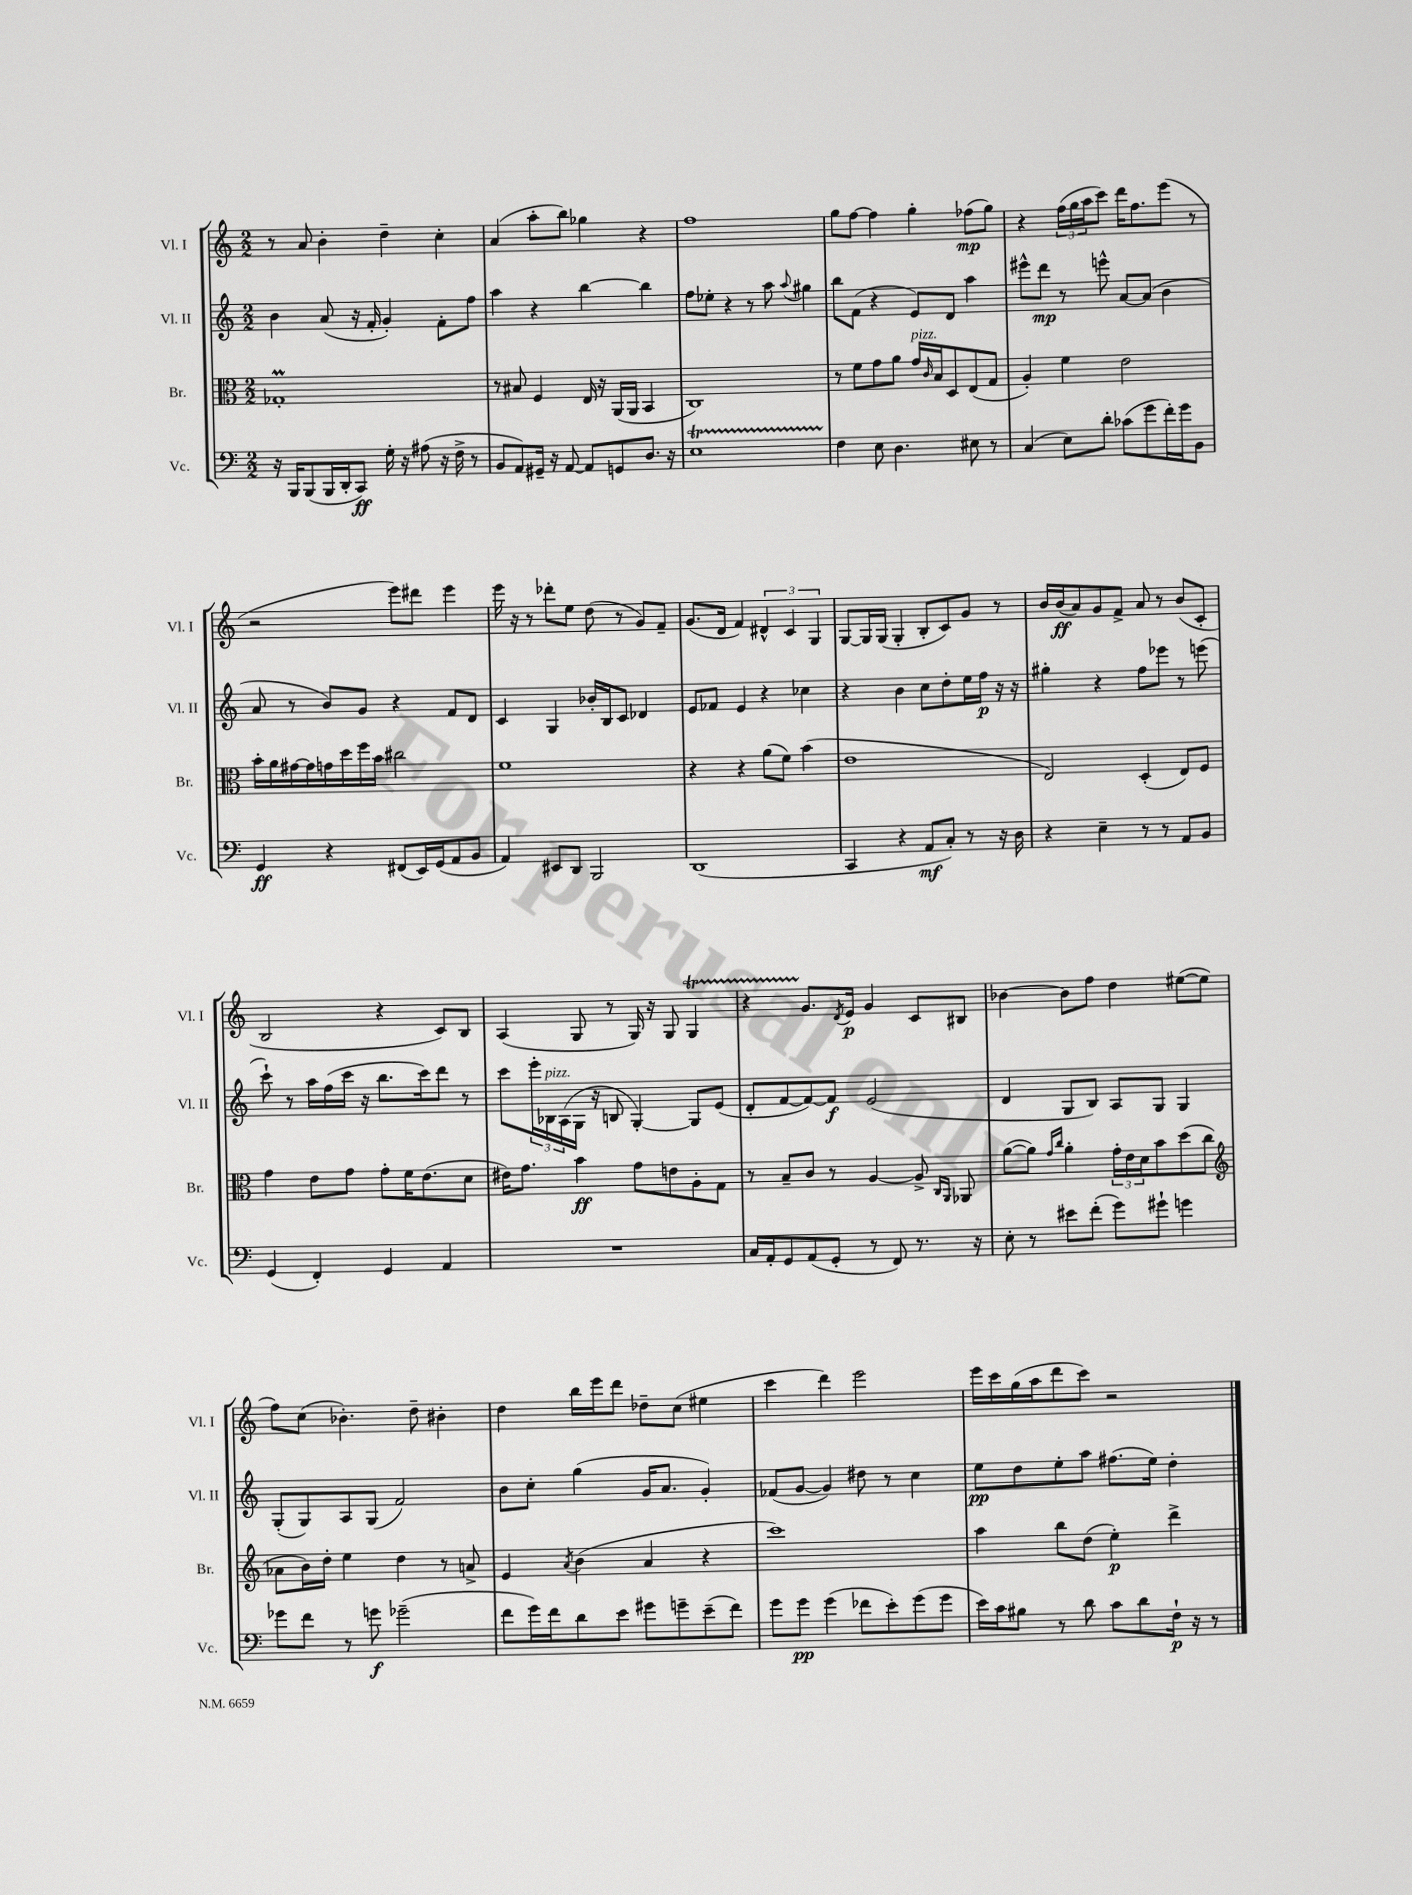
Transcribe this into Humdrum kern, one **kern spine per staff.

**kern	**kern	**kern	**kern
*staff4	*staff3	*staff2	*staff1
*clefF4	*clefC3	*clefG2	*clefG2
*k[]	*k[]	*k[]	*k[]
*M2/2	*M2/2	*M2/2	*M2/2
16r	1G-'	4b	8r
16BBB	.	.	.
(8BBB	.	.	8a
16BBB	.	(8a	4b'
16DD'	.	.	.
8CC)	.	16r	.
.	.	16f'	.
16G'	.	4g')	4dd~
16r	.	.	.
(8A#	.	.	.
16r	.	8f'	4cc'
16F^	.	.	.
8r	.	8ff	.
=	=	=	=
8BB	8r	4aa	(4a
8AA)	8B#	.	.
16GG#~	4F	4r	8aa'
16r	.	.	.
[8AA	.	.	8bb)
8AA]	16E	[4bb	4gg-
.	16r	.	.
8GG	(16AA	.	.
.	16AA	.	.
8.D	4BB	4bb]	4r
16r	.	.	.
=	=	=	=
1E	1C)	8ff	1ff
.	.	8ee-'	.
.	.	4r	.
.	.	8r	.
.	.	8aa	.
.	.	8qqaa	.
.	.	4gg#	.
=	=	=	=
4F	8r	8bb	8gg
.	8f	(8f	[8ff
8E	8g	4r	4ff]
4.D	8a	.	.
.	16g	8e)	4gg'
.	16qqc	.	.
.	16B	.	.
.	8D	8d	.
8E#	(8E	4aa	(8ff-
8r	8G	.	8gg)
=	=	=	=
(4C	4A')	8eee#^^	4r
.	.	8ddd	.
8E)	4f	8r	(24ff
.	.	.	24gg
.	.	.	24aa
8d'	.	8eee^^	8ccc)
(8c-	2e	[8a	16ddd
.	.	.	8.ff
8g	.	(8a]	.
16f')	.	4b	(8eee
16g	.	.	.
8BB	.	.	8r
=	=	=	=
4GG	16b'	8a	2r
.	16a	.	.
.	[16g#	8r	.
.	16g#]	.	.
4r	16g	8b)	.
.	16dd	.	.
.	16ff	8g	.
.	16b	.	.
(8FF#	2cc#	4r	8eee)
16EE)	.	.	8ddd#
(16GG	.	.	.
8AA	.	8f	4eee
8BB	.	8d	.
=	=	=	=
4AA)	1f	4c	16eee
.	.	.	16r
.	.	.	8r
8EE#	.	4G	8ddd-'
8DD	.	.	8ee
2BBB	.	16b-'	(8dd
.	.	16B	.
.	.	8c	8r
.	.	4d-	8g)
.	.	.	8f~
=	=	=	=
(1DD	4r	8e	(8.g
.	.	8f-	.
.	.	.	16d
.	4r	4e	4f)
.	(8a	4r	6d#^^
.	8f)	.	.
.	.	.	6c
.	(4b	4cc-	.
.	.	.	6G
=	=	=	=
4CC	1e	4r	[8G
.	.	.	16G]
.	.	.	(16G
4r	.	4b	4G'
8AA	.	8cc	8B'
8C')	.	8dd'	8c)
8r	.	16ee	8g
.	.	16ff	.
16r	.	16r	8r
16D	.	16r	.
=	=	=	=
4r	2E)	4gg#'	16b
.	.	.	(16b
.	.	.	8a)
4E~	.	4r	8g
.	.	.	8f^
8r	(4D'	8ff	8a
8r	.	8eee-	8r
8AA	8E)	8r	(8b
8BB	8F	(8eee	8c'
=	=	=	=
(4GG	4g	8ccc`)	2B
.	.	8r	.
4FF')	8e	16aa	.
.	.	(16ff	.
.	8g	16ccc	.
.	.	16r	.
4GG	8g'	8.bb	4r
.	16f	.	.
.	(8.e	16ccc)	.
4AA	.	8ddd	8c)
.	8d	8r	8B
=	=	=	=
1r	16e#)	8ccc	(4A
.	8.g	.	.
.	.	24eee'	.
.	.	24B-	.
.	.	(24A	.
.	4b	16G	8G
.	.	16r	.
.	.	8B	8r
.	8g	[4G')	16G)
.	.	.	16r
.	8e	.	8G
.	8A'	8G]	4G
.	8G	(8e	.
=	=	=	=
16C	8r	8d'	4r
16AA'	.	.	.
8GG	8B~	[8f	.
(8AA	8c	8f_)	8.g
8GG'	8r	8f]	.
.	.	.	8qd
.	.	.	16e
8r	[4A	(2e	4g
8FF)	.	.	.
8.r	8A^]	.	8c
.	16qqC	.	.
.	16qqAA	.	.
.	8AA-	.	8B#
16r	.	.	.
=	=	=	=
8E'	([8a	4d	[4b-
8r	8a])	.	.
.	16qqg	.	.
.	16qqcc	.	.
8e#	4a'	8G	8b-]
(8f'	.	8B)	8ff
8g)	24g'	8A	4dd
.	24e	.	.
.	24d	.	.
8g#`	8b	8G	.
4g	(8dd	4G	([8ee#
.	8cc	.	8ee#]
=	=	=	=
*	*clefG2	*	*
8g-	8a-	(8G'	8ff)
8f	16b)	8G)	(8cc
.	16dd'	.	.
8r	4ee	8A	4.b-')
8g	.	(8G	.
(2g-~	4dd	2f)	.
.	.	.	8dd~
.	8r	.	4b#'
.	8a^	.	.
=	=	=	=
8f	4e	8b	4dd
16g)	.	8cc'	.
16f	.	.	.
.	8qa	.	.
8d	(4b	(4gg	16bb
.	.	.	16eee
8e	.	.	8ddd
8g#	4a	16g	8dd-~
.	.	8.a	.
8g~	.	.	(8cc
(8e~	4r	4g')	4ee#
8f)	.	.	.
=	=	=	=
8g	1ccc)	(8f-	4ccc
8g	.	[8g	.
(4g	.	4g])	4ddd)
8f-	.	8dd#	2eee
8e')	.	8r	.
(8g	.	4cc	.
8g	.	.	.
=	=	=	=
16e)	4aa	8ee	16eee
16c	.	.	16ccc
8B#	.	8dd	(16gg
.	.	.	16aa
8r	8bb	8ee'	8ddd
8d	(8dd	8aa	8ccc)
8c	4ee')	(8.ff#	2r
8d	.	.	.
.	.	16ee)	.
16F`	4ddd^	4dd'	.
16r	.	.	.
8r	.	.	.
==	==	==	==
*-	*-	*-	*-
